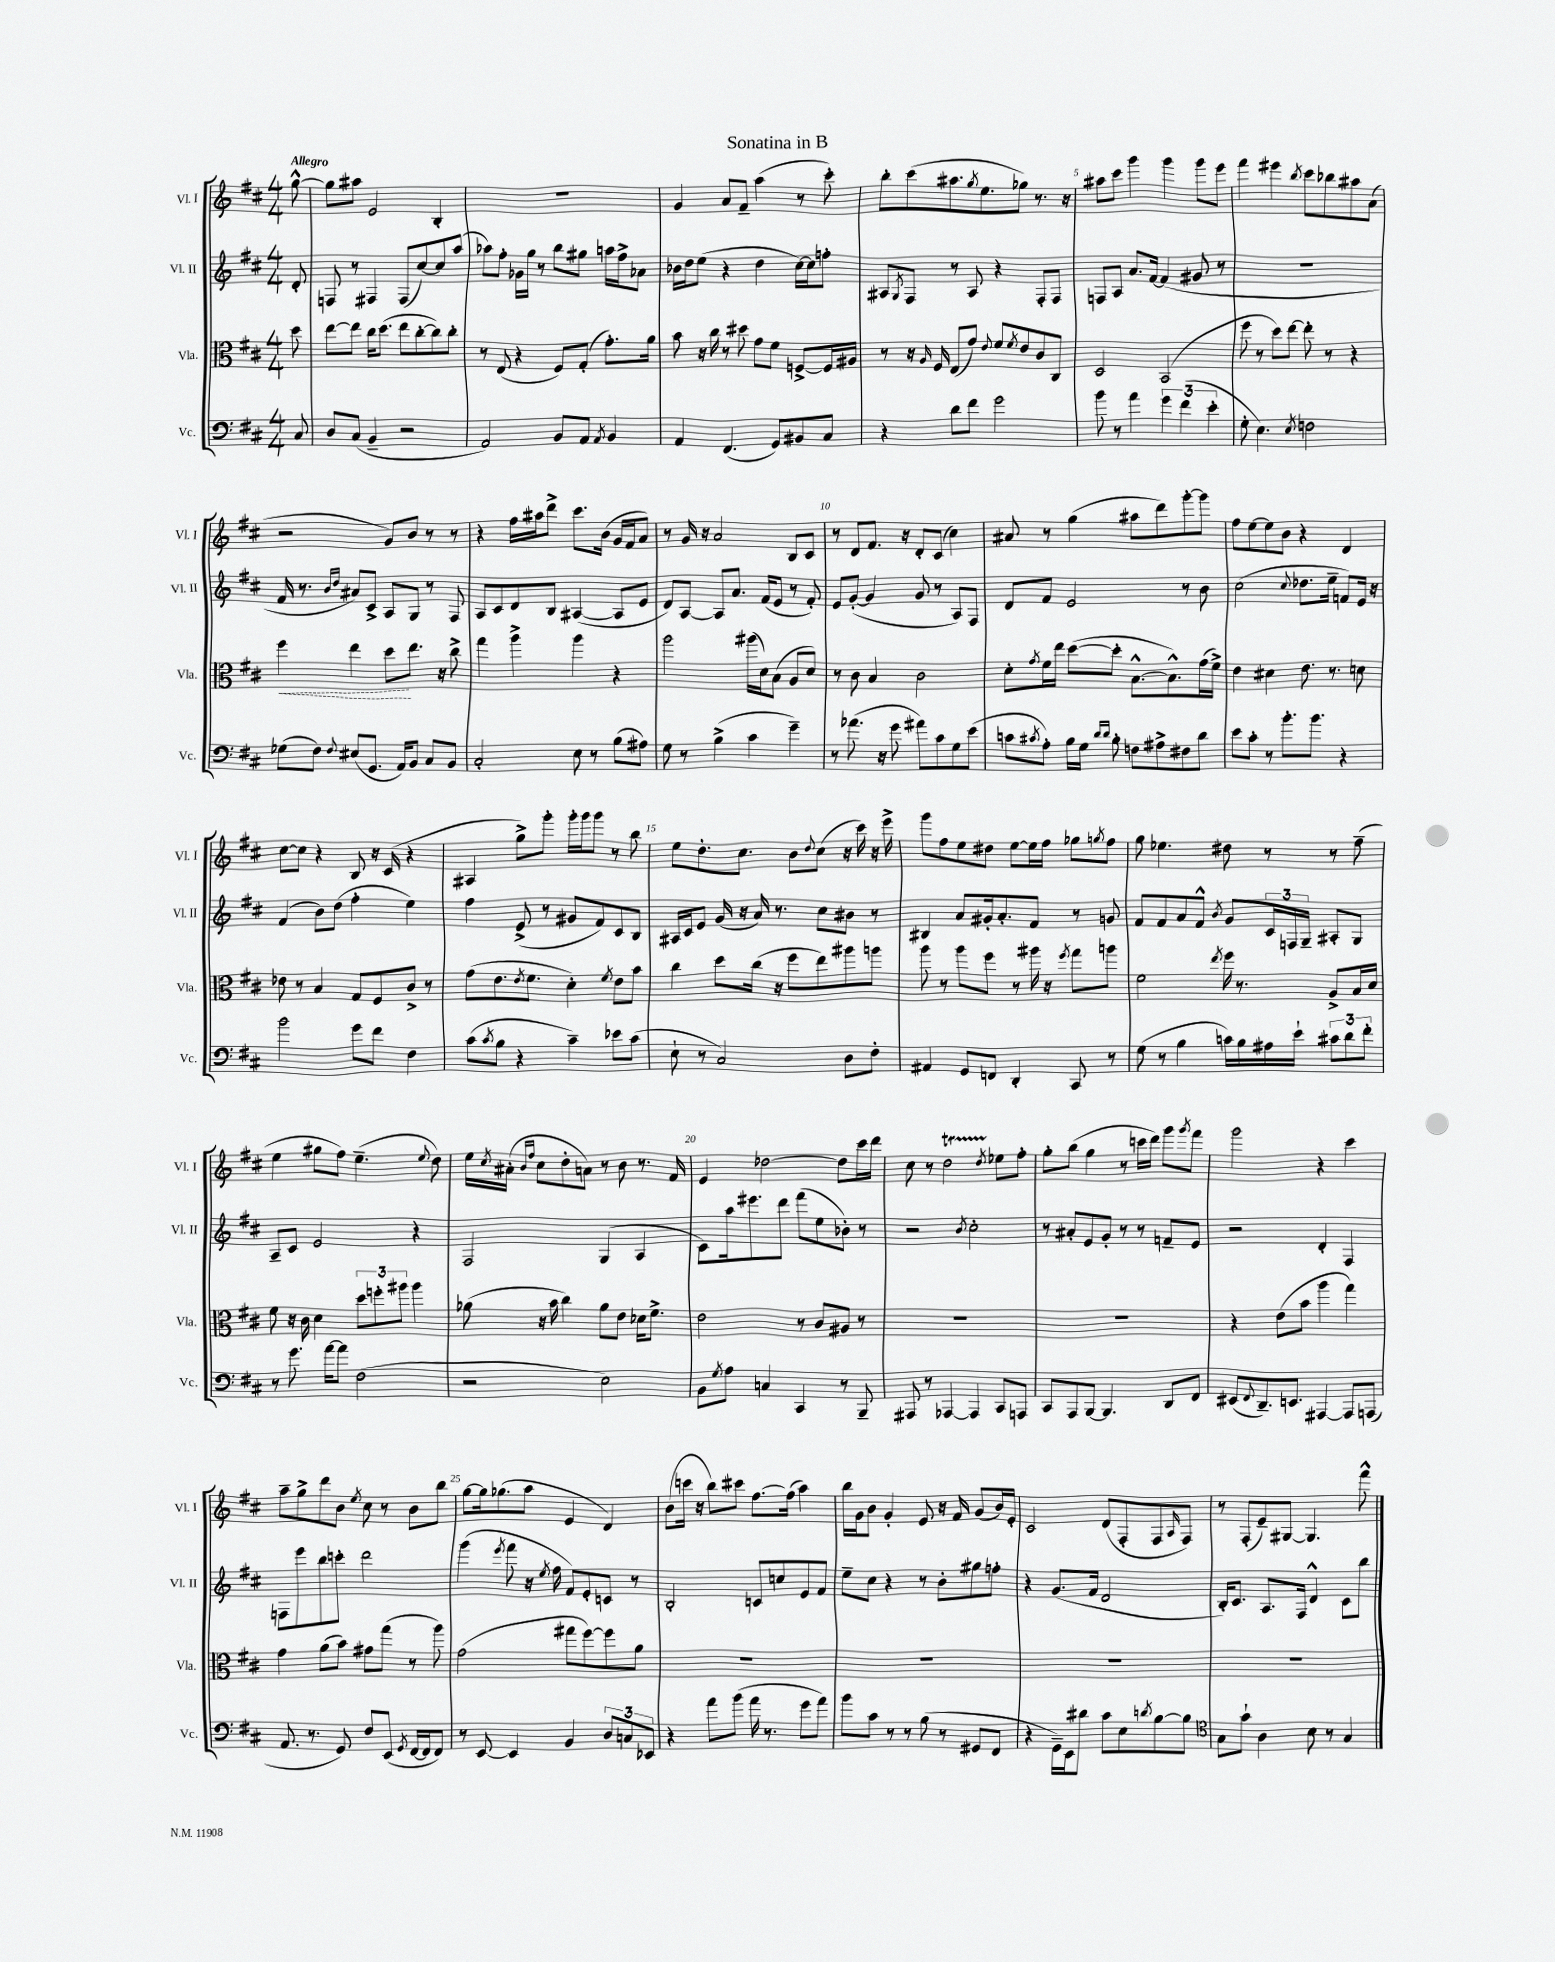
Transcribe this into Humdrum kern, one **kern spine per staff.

**kern	**kern	**kern	**kern
*staff4	*staff3	*staff2	*staff1
*clefF4	*clefC3	*clefG2	*clefG2
*k[f#c#]	*k[f#c#]	*k[f#c#]	*k[f#c#]
*M4/4	*M4/4	*M4/4	*M4/4
8C#	8dd	8d'	[8gg^^
=	=	=	=
8D	[8ee	8F	8gg]
(8C#	8ee]	8r	8aa#
4BB~	16cc#	4F#	2e
.	(8.dd	.	.
2r	8ee	(8F#	.
.	[8cc#'	[8cc#)	.
.	8cc#])	8cc#]	4B'
.	8cc#'	(8aa	.
=	=	=	=
2AA)	8r	8aa-)	1r
.	(8E	8ff#'	.
.	4r	16g-	.
.	.	16gg	.
.	.	8r	.
8BB	8F#)	8bb	.
8AA	(8G'	8gg#	.
8qAA	.	.	.
4BB	8.g')	16aa	.
.	.	16ff#^	.
.	.	8a-	.
.	16a	.	.
=	=	=	=
4AA	8b	16b-	4g
.	.	16dd	.
.	16r	(8ee	.
.	16cc#	.	.
(4.FF#	8r	4r	8a
.	8dd#	.	8f#~
.	8g	4dd	(4aa
8GG)	8f#	.	.
8BB#	[8F^	[16cc#)	8r
.	.	16cc#]	.
8C#	16F]	8ff'	8ccc#')
.	16A#	.	.
=	=	=	=
4r	8r	8A#	8bb'
.	.	8qG	.
.	16r	8F#	(8ccc#
.	16qqA	.	.
.	16F#	.	.
8d	(8E	8r	8.aa#
8f#	8g)	8A#	.
.	.	.	8qgg
.	.	.	8.ee
.	8qqe	.	.
2g	8f#	4r	.
.	8qf#	.	.
.	8e	.	8gg-)
.	8c#	8F#'	8.r
.	8C#	8F#	.
.	.	.	16r
=	=	=	=
8b	2D	8F	8aa#
8r	.	8A	8ccc#
4a	.	8.a	4ggg
.	.	[16f#	.
6g	(2BB	(4f#]	4ggg
(6f#	.	.	.
.	.	8g#	8ggg
6e'	.	.	.
.	.	8r	8eee
=	=	=	=
8G'	8ff#	1r	4fff#
4.E)	8r	.	.
.	8dd)	.	4eee#
.	[8ee	.	.
8qE	.	.	8qbb
2F	8ee']	.	8ccc#
.	8r	.	8bb-
.	4r	.	8aa#
.	.	.	(8a
=	=	=	=
(8G-	4ff#	16f#	2r
.	.	8.r	.
8F#)	.	.	.
.	.	16qqb	.
8qqF#	.	16qqdd	.
(8E#	4ee	8a#)	.
8.GG	.	8c#^	.
.	8dd	8A	8g)
16AA)	.	.	.
8BB	8.ee	8G	8b
8C#	.	8r	8r
.	16r	.	.
8BB	8cc#^	8F#	8r
=	=	=	=
2C#'	4gg	8A	4r
.	.	8c#	.
.	4aa^	8d	16ff#
.	.	.	16aa#
.	.	8B	8ddd^
8E	4aa	([4A#	8.ccc#
8r	.	.	.
.	.	.	(16b
(8B	4r	8A#]	16g
.	.	.	16f#
8A#)	.	8e	8a)
=	=	=	=
8G	2aa	8d)	8r
8r	.	[8A	16g
.	.	.	16r
(4B^	.	8A]	2a
.	.	8.a	.
4c#	(16aa#	.	.
.	16d)	(16f#	.
.	(8B	8e	.
4g~)	8A	8r	8B
.	8d)	8f#')	8c#
=	=	=	=
8r	8r	8e	8r
(8.a-	8c#	([8g'	8d
.	4B	4g]	8.f#
16r	.	.	.
8g	.	.	.
.	.	.	16r
8a#)	2c#	8g	8d'
8c#	.	8r	(8c#
8G	.	8A)	4cc#)
(8e	.	8F#	.
=	=	=	=
8c	8d'	8d	8a#
8qc#	8qg	.	.
8A')	16f#	8f#	8r
.	16ee	.	.
16B	([8dd	2e	(4gg
16G	.	.	.
16qqd	.	.	.
16qqd	.	.	.
8B'	8dd']	.	.
8F	[8.B^^	.	8aa#
8A#^	.	.	8ddd)
.	8.B^^])	.	.
8F#	.	8r	[8ggg'
8d	(16g	8b	8ggg]
.	16f#^)	.	.
=	=	=	=
8e	4e	(2cc#	8ff#
8c#'	.	.	[8ee
8r	4d#	.	8ee]
8.b'	.	.	8b
.	.	8qqcc#	.
.	8.e	8.dd-	4r
8.b	.	.	.
.	8.r	16ee~	.
4r	.	8f)	4d
.	8d	16e	.
.	.	16r	.
=	=	=	=
2b	8e-	(4f#	[8cc#
.	8r	.	8cc#]
.	4B	8b)	4r
.	.	(8dd	.
8g	8G	4ff#'	8B
8f#	8F#	.	16r
.	.	.	(16c#
4F#	8c#^	4ee)	4r
.	8r	.	.
=	=	=	=
(8c#	(8g	4ff#	4A#
8qc#	.	.	.
8B	8.e	.	.
4r	.	(8e^	8gg^)
.	8qe	.	.
.	8.f#	.	.
.	.	8r	8ggg'
4c#~)	4d')	8g#	16ggg'
.	.	.	16ggg
.	.	8f#)	8ggg
.	8qf#	.	.
8e-	8e	8c#	8r
(8c#	8b	8B	8bb
=	=	=	=
8E`	4cc#	16A#	8ee
.	.	16c#	.
8r	.	8e	8.dd'
2C#)	8dd	(16g	.
.	.	16r	8.cc#
.	(16cc#	16a)	.
.	16r	8.r	.
.	8ff#	.	8b
.	.	.	8qqdd
.	8ee)	8cc#	(8cc#
8D	8aa#	8b#	16r
.	.	.	16ccc#)
8F#'	8aa	8r	16r
.	.	.	16eee^
=	=	=	=
4AA#	8aa	4B#	8ggg
.	8r	.	8ff#
8GG	8aa	8a	8ee
8FF	8ff#	16g#'	8dd#
.	.	8.a'	.
4DD'	8r	.	[8ee
.	16aa#	8f#	16ee]
.	16r	.	16ff#
.	8qff#	.	.
8CC#	8gg	8r	8gg-
.	.	.	8qgg
8r	8aa	8g	8ff#
=	=	=	=
(8G	2f#	8f#	8gg
8r	.	8f#	4.ee-
4B	.	8a	.
.	.	8f#^^	.
.	8qee	8qb	.
16c)	16ff#	8g	8dd#
16B	8.r	.	.
16A#	.	24c#	8r
.	.	24F	.
16e`	.	.	.
.	.	24G~	.
12c#	8A^	8A#'	8r
12d	.	.	.
.	16B	8G	(8ff#~
12f#'	.	.	.
.	16d	.	.
=	=	=	=
8r	8f#	8A~	4ee
8.g	16r	8c#	.
.	16c#	.	.
.	4d	2e	8gg#
[16a	.	.	.
8a]	.	.	8ff#)
(2F#	12dd	.	(4.ee~
.	12ff'	.	.
.	12aa#	.	.
.	4aa#	4r	.
.	.	.	8qqee
.	.	.	8dd)
=	=	=	=
2r	(8a-	2F#	16ee
.	.	.	8qcc#
.	.	.	(16a#'
.	.	.	16qqb
.	.	.	16qqff#
.	16r	.	8cc#
.	16b	.	.
.	4cc#)	.	8dd'
.	.	.	8a)
2E)	8a-	(4G	8r
.	8e	.	8b
.	16d-	4A	8.r
.	8.f#^	.	.
.	.	.	16f#
=	=	=	=
8BB	2e	8c#)	4e
8qG	.	.	.
8A	.	16aa	.
.	.	8.eee#	.
4C	.	.	[2dd-
.	.	8ddd	.
4CC#	8r	(8fff#	.
.	8c#	8ee	.
8r	8A#	8b-')	8dd-]
8BBB~	8r	8r	16ccc#
.	.	.	16ddd
=	=	=	=
8AAA#	1r	2r	8cc#
8r	.	.	8r
[4AAA-	.	.	2dd
.	.	8qb	.
4AAA-]	.	2cc#'	.
.	.	.	8qdd
8CC#	.	.	8ee-
8AAA	.	.	8ff#'
=	=	=	=
8CC#	1r	8r	8gg'
8AAA	.	8a#'	(8bb
[8BBB	.	8e	4gg
4.BBB]	.	8g'	.
.	.	8r	8r
.	.	8r	16ccc
.	.	.	16ddd)
8DD	.	8f~	8ggg
.	.	.	8qggg
8FF#	.	8e	8fff#
=	=	=	=
(8EE#	4r	2r	2ggg
8qqFF#	.	.	.
8.DD~)	.	.	.
.	(8e	.	.
8.EE	.	.	.
.	8b	.	.
[4AAA#	4aa	4d'	4r
8AAA#]	4gg)	4F#	4ccc#
(8AAA	.	.	.
=	=	=	=
8.AA	4g	8F	8aa~
.	.	8eee	8gg^
8.r	.	.	.
.	(8a	8bb	8ddd
8GG)	8b)	8ccc'	8b
.	.	.	8qee
8F#	8g#	2ddd	8cc#
(8EE	(8gg	.	8r
8qGG	.	.	.
[16FF#	8r	.	8b
16FF#]	.	.	.
8FF#)	8aa)	.	8bb
=	=	=	=
8r	(2g	(4ggg	[8gg
[8EE	.	.	16gg]
.	.	.	(8.gg-
.	.	8qeee	.
4EE]	.	8fff#	.
.	.	16r	8aa
.	.	8qee	.
.	.	16ff#	.
4BB	8gg#	8f#)	4e
.	[8ff#)	8e'	.
12D	8ff#]	8c	4d)
12C	.	.	.
.	8a	8r	.
12EE-	.	.	.
=	=	=	=
4r	1r	2B'	(8b
.	.	.	16ccc
.	.	.	16r
8a	.	.	8bb)
(8b	.	.	8ccc#
16a	.	8c	[8.ff#
8.r	.	.	.
.	.	8cc	.
.	.	.	(16ff#]
8g	.	8e	4aa)
8a)	.	8f#	.
=	=	=	=
8b	1r	8ee~	16bb
.	.	.	16g
8c#	.	8cc#	8b
8r	.	4r	4g'
8r	.	.	.
(8B	.	8r	8e
8r	.	8b'	16r
.	.	.	16f#
8GG#	.	8gg#	(8g
8FF#	.	8ff'	16b)
.	.	.	16e'
=	=	=	=
4r	1r	4r	2c#
16GG~)	.	(8.g	.
16EE	.	.	.
8d#	.	.	.
.	.	16f#	.
8c#	.	2d	(8d
8E	.	.	8F#'
8qd	.	.	.
[8B	.	.	8F#
.	.	.	16qqA
8B]	.	.	8F#)
=	=	=	=
*clefC4	*	*	*
8G	1r	16B')	8r
.	.	8.c#	.
8g`	.	.	(8F#'
4A	.	8.A	8e~)
.	.	.	[8G#
.	.	16F#	.
8B	.	4d^^	4.G#]
8r	.	.	.
4G	.	8c#	.
.	.	8bb	8fff#^^
==	==	==	==
*-	*-	*-	*-
